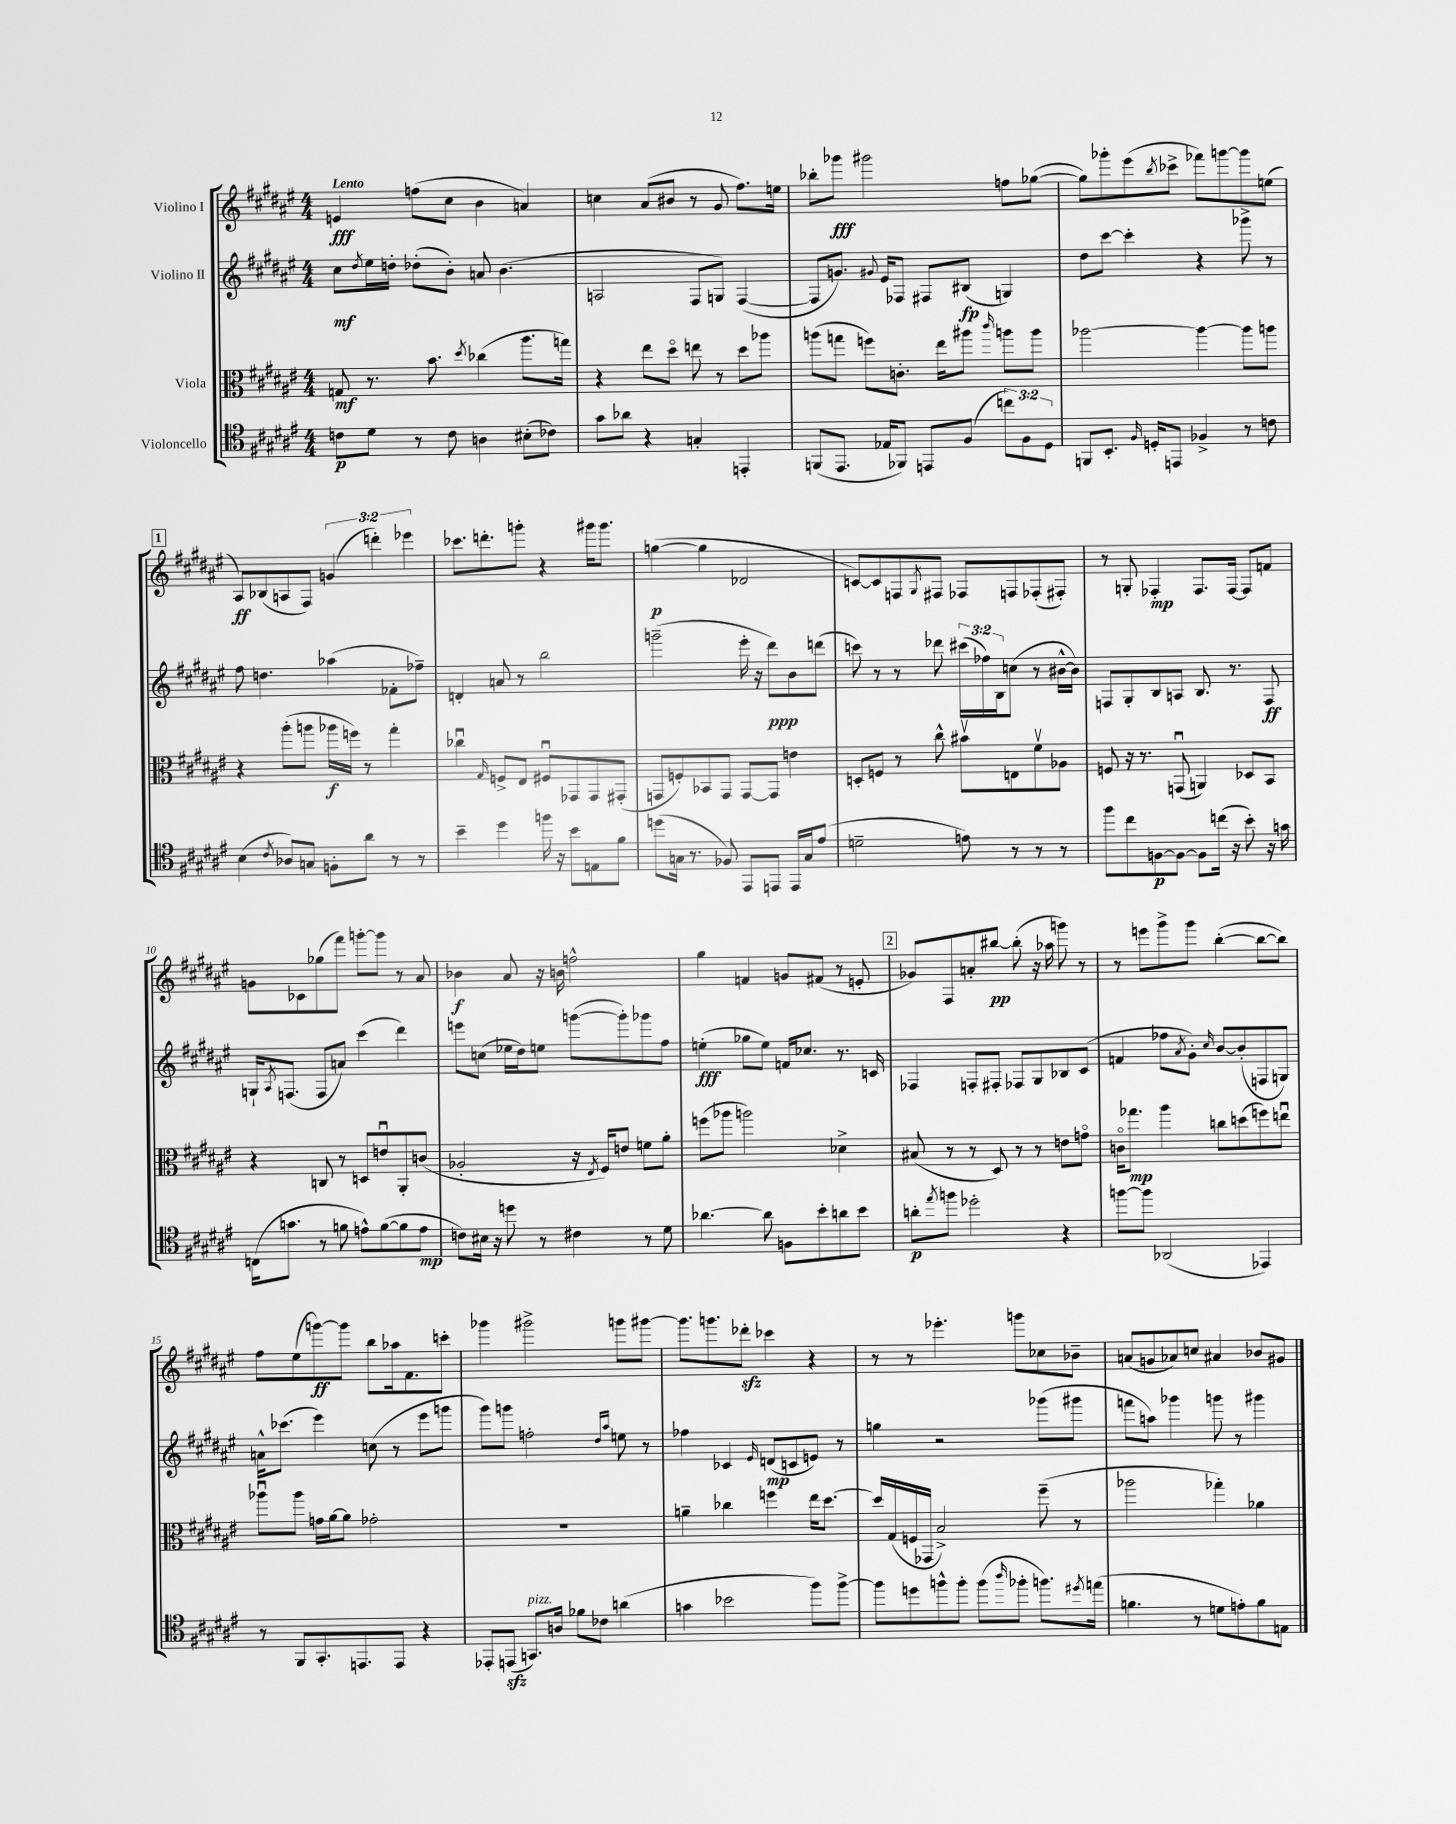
<<
\new StaffGroup <<
\new Staff = "s0" \with { instrumentName = "Violino I" } {
    \clef treble \key fis \major \numericTimeSignature \time 4/4 \override Staff.TupletNumber.text = #tuplet-number::calc-fraction-text \tempo "Lento"
    e'4\fff f''8( cis''8 b'4 a'4) |
    c''4 ais'8( bis'8 r8 gis'8 fis''8.) e''16 |
    bes''8-. ges'''8\fff gis'''2 f''8 ges''8~( |
    ges''8) ges'''8-. eis'''8( \acciaccatura { b''8 } ces'''8-> fes'''8) g'''8~ g'''8 e''8( |
    \mark \markup { \box "1" } ais8\ff) bes8( a8 fis8) \tuplet 3/2 { g'4( d'''4-.) ees'''4 } |
    ces'''8. d'''8.-. g'''8-. r4 gis'''16 gis'''8. |
    g''4~\p( g''4 des'2 |
    c'8~) c'8 f8 \acciaccatura { gis8 } fis8 fes8 f8 fes8-.( fis8-.) |
    r8 g8-. fes4-.\mp fes8. fes16~ fes8 f'8 |
    g'8 ces'8 ges''8( fis'''8) g'''8~-. g'''8 r8 ais'8 |
    bes'4\f ais'8 r16 b'16 f''2-^ |
    gis''4 f'4 g'8 fis'8( r8 e'8-. |
    \mark \markup { \box "2" } ges'8) fis8 a'8-. bis''8~\pp bis''8-.( r16 aes''16 g'''8) r8 |
    r8 e'''8 gis'''8-> gis'''8 b''4~-.( b''8~ b''8) |
    fis''8 eis''8( g'''8~\ff) g'''8 b''8 aes''16 fis'8. c'''8-. |
    ges'''4 gis'''2-> g'''8 gis'''8~ |
    gis'''8. g'''8. des'''8-.\sfz ces'''4 r4 |
    r8 r8 ees'''4.-. g'''8 ces''8 bes'8-- |
    a'8( g'8 aes'8) c''8 ais'4 bes'8 gis'8 \bar "|." |
}
\new Staff = "s1" \with { instrumentName = "Violino II" } {
    \clef treble \key fis \major \numericTimeSignature \time 4/4 \override Staff.TupletNumber.text = #tuplet-number::calc-fraction-text
    cis''8\mf \acciaccatura { dis''8 } eis''16 d''16-. des''8-.( b'8-.) a'8 b'4.( |
    a2 fis8 g8) fis4~( |
    fis8 g'8.) \appoggiatura { gis'8 } eis'16 fes8 fis8 bis8\fp( g4) |
    dis''8 cis'''8~ cis'''4-. r4 ges'''8-> r8 |
    \mark \markup { \box "1" } fis''8 d''4. aes''4( fes'8-. fes''8--) |
    d'4-. a'8 r8 b''2 |
    g'''2--( eis'''16-. r16 dis'''8\ppp) b'8 d'''8( |
    c'''8) r8 r8 des'''8 \tuplet 3/2 { cis'''16( fes''16) b16 } c''8( r8 bis'16~-^ bis'16) |
    f8 gis8-. b8 a8 b8. r8. f8\ff |
    g16-! \acciaccatura { ais8 } f8.( f8 a'8) cis'''4( dis'''4) |
    e'''8 c''8( ees''16 dis''16) e''8 g'''8~( g'''8-.) ges'''8 fis''8 |
    e''4-.\fff( ges''8 e''8) f'16 ces''8. r8. c'16 |
    \mark \markup { \box "2" } fes4 f8-. fis8-. fes8 gis8 bes8 cis'8( |
    f'4 fes''8 \acciaccatura { ais'8 } gis'8-.) \grace { cis''16 } b'8~ b'8-.( f8 g8) |
    a'16-^ ces'''8.( eis'''4) c''8( r8 eis'''8 g'''8 |
    gis'''8) g'''8 f''2-. \grace { dis''16 ais''16 } e''8 r8 |
    fes''4 ces'4 \grace { eis'16 } d'8\mp( c'8 e'8) r8 |
    g''4 r2 ges'''8( gis'''8 |
    f'''8 a''8) ges'''4 g'''8 r8 gis'''4 \bar "|." |
}
\new Staff = "s2" \with { instrumentName = "Viola" } {
    \clef alto \key fis \major \numericTimeSignature \time 4/4
    g8\mf r8. b'8. \acciaccatura { dis''8 } ces''4( ais''8. g''16) |
    r4 eis''8 dis''8\flageolet e''8 r8 dis''8 aes''8 |
    a''8( g''8 f''8) c'8.-. eis''16 ais''8 \grace { cis'''16 } a''8 a''8 |
    aes''2~ aes''4~ aes''8 a''8 |
    \mark \markup { \box "1" } r4 ais''8-.( a''8 aes''16\f f''16) r8 gis''4-. |
    ces''4\downbow \grace { gis16 } f8-> eis8 fis8\downbow ges,8 ges,8 gis,8-.( |
    g,8 f8-.) bes,8 g,8 g,8~ g,8 e'4 |
    d8-. f8 r8 cis''8-^ bis'8\upbow e8 fis'8\upbow aes8 |
    f8 r16 r8. g,8\downbow( a,4) des8 b,8 |
    r4 c8 r8 d8 e'8\downbow ais,8-. c'8( |
    aes2-. r16 \acciaccatura { eis8 } fis16) e'8 f'8 ais'8-. |
    f''8( aes''8 a''2) des'4-> |
    \mark \markup { \box "2" } bis8( r8 r8 dis8) r8 r8 e'8 g'8\flageolet |
    c'16\flageolet ges''8.\mp ais''4 c''8 d''8( f''8) e''8\downbow |
    aes''8\downbow aes''8 g'16 ais'16~ ais'8 ges'2-. |
    R1 |
    a'4-- ces''4 f''4 eis''16 dis''8.~ |
    dis''16 gis16( f16 ges,16 b2->) fis''8--( r8 |
    aes''2 ges''4-.) aes'4 \bar "|." |
}
\new Staff = "s3" \with { instrumentName = "Violoncello" } {
    \clef tenor \key fis \major \numericTimeSignature \time 4/4 \override Staff.TupletNumber.text = #tuplet-number::calc-fraction-text
    c'8\p dis'8 r8 c'8 a4 bis8-.( ces'8) |
    gis'8 aes'8 r4 g4-. e,4-. |
    f,8( eis,8. ees16 fes,8) e,8 fis8( \tuplet 3/2 { c''8) fis8 dis8 } |
    f,8 b,8.-. \grace { fis16 } d16-. e,8 fes4-> r8 c'8 |
    \mark \markup { \box "1" } b4( \acciaccatura { cis'8 } aes8) g8 f8-. ais'8 r8 r8 |
    b'4-- dis''4 f''16 r16 b'8 e8 fis'8 |
    d''8( g16 r8. fes8) eis,8 e,8 e,16 g16 eis'8( |
    d'2-- e'8) r8 r8 r8 |
    fis''8 cis''8 f8~\p f8~ f8 c''16( r16 b'8-.) r16 g'16 |
    c16( g'8. r8 f'8 e'8-^) f'8~( f'8 e'8\mp |
    c'8) bis16 r16 d''8 r8 cis'4 r8 dis'8 |
    aes'4.~ aes'8 f8 b'8-. a'8 b'8 |
    \mark \markup { \box "2" } a'8-.\p \acciaccatura { eis''8 } f''8 des''2-. r4 |
    f''8~ f''8 aes,2( ees,4) |
    r8 fis,8 gis,8.-. e,8. e,8 r4 |
    ees,8-. e,8\sfz( g,8.^\markup { \italic "pizz." }) a16 fes'8 ces'8 a'4( |
    g'4 bes'2 fis''8) fis''8~-> |
    fis''8 d''8 f''8-^ f''8-. f''8( \grace { ais''16 } fes''8-. f''8.) \acciaccatura { dis''8 } e''16( |
    f'4. r8 d'8 e'8-.) f'8 e8 \bar "|." |
}
>>
>>
